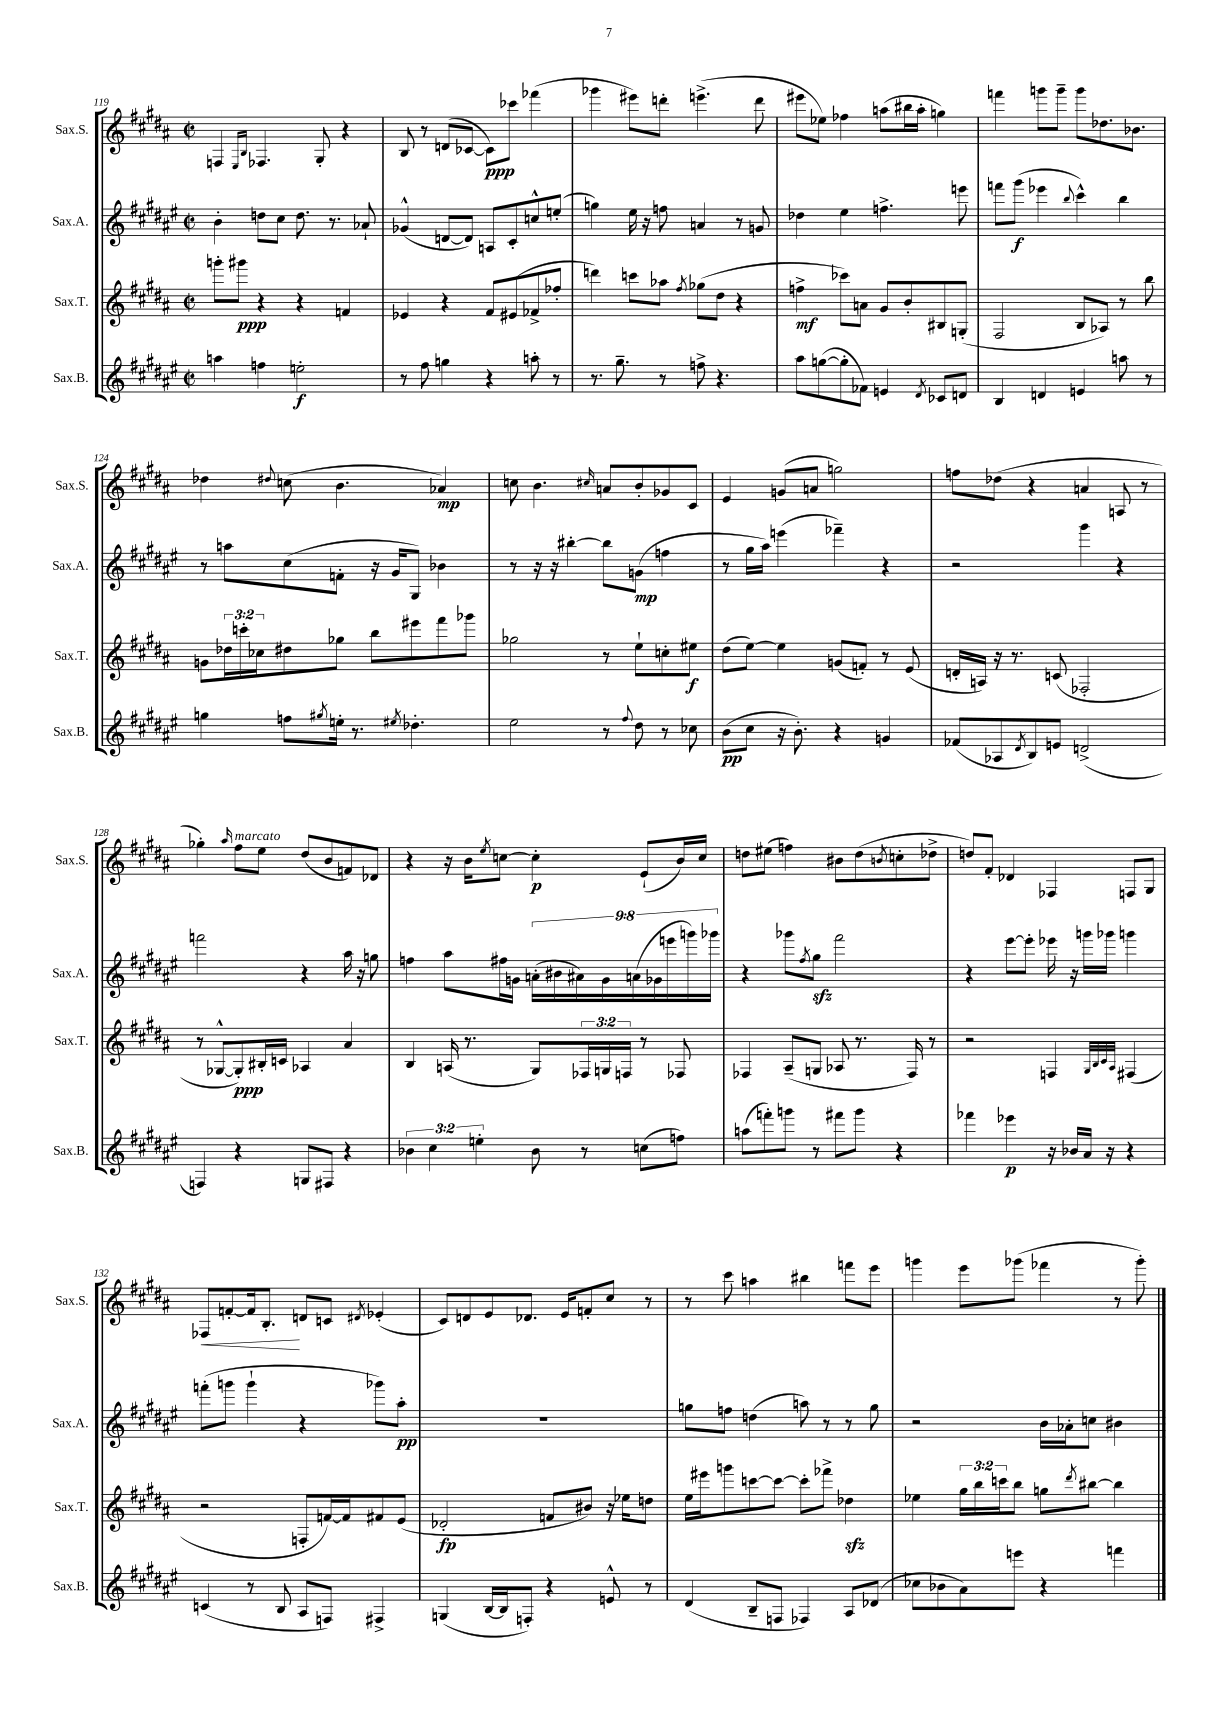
<<
\new StaffGroup <<
\new Staff = "s0" \with { instrumentName = "Sax.S." shortInstrumentName = "Sax.S." } {
    \clef treble \key b \major \defaultTimeSignature \time 2/2
    f4 \grace { e16 b16 } fes4. gis8-. r4 |
    b8 r8 d'8( ces'8~ ces'8\ppp) ces'''8 fes'''4( |
    ges'''4 eis'''8) d'''8-. e'''4.->( d'''8 |
    eis'''8 ees''8) fes''4 a''8( bis''16 a''16-. g''4) |
    f'''4 g'''8 g'''8-- g'''8 des''8. bes'8. |
    des''4 \appoggiatura { dis''8 } c''8( b'4. aes'4\mp) |
    c''8 b'4. \grace { cis''16 } a'8 b'8-. ges'8 cis'8 |
    e'4 g'8( a'8 g''2) |
    f''8 des''8( r4 a'4 a8 r8 |
    ges''4-.) \grace { ais''16 } fis''8^\markup { \italic "marcato" } e''8 dis''8( b'8 f'8) des'8 |
    r4 r16 b'16 \acciaccatura { e''8 } c''8~ c''4-.\p e'8-!( b'16) c''16 |
    d''8 eis''8( f''4) bis'8 d''8( \acciaccatura { b'8 } c''8-. des''8-> |
    d''8) fis'8-. des'4 fes4 f8 gis8 |
    fes8\< f'8~-. f'16 b8.-.\! d'8 c'8 \acciaccatura { dis'8 } ees'4-.( |
    cis'8) d'8 e'8 des'8. e'16 f'8-. cis''8 r8 |
    r8 cis'''8 a''4 bis''4 f'''8 e'''8 |
    g'''4 e'''8 ges'''8( fes'''4 r8 ges'''8-.) \bar "|." |
}
\new Staff = "s1" \with { instrumentName = "Sax.A." shortInstrumentName = "Sax.A." } {
    \clef treble \key fis \major \defaultTimeSignature \time 2/2 \override Staff.TupletNumber.text = #tuplet-number::calc-fraction-text
    b'4-. d''8 cis''8 d''8. r8. aes'8-! |
    ges'4-^( d'8~ d'8) a8 cis'8-. c''8-^ e''8-.( |
    g''4) eis''16 r16 f''8 a'4 r8 g'8 |
    des''4 eis''4 f''4.-> e'''8 |
    f'''8 gis'''8\f( ees'''4 \appoggiatura { b''8 } cis'''4-^) b''4 |
    r8 a''8 cis''8( f'8-. r16 gis'16 gis8) bes'4 |
    r8 r16 r16 bis''4~-. bis''8 g'8\mp( f''4 |
    r8 gis''16 ais''16) e'''4( fes'''4--) r4 |
    r2 gis'''4 r4 |
    f'''2 r4 ais''16 r16 g''8 |
    f''4 ais''8 fis''16 g'16 \tuplet 9/8 { a'16-.( bis'16 ais'16) g'16 a'16( ges'16 e'''16 g'''16) ges'''16 } |
    r4 ges'''8 \acciaccatura { fis''8 } gis''8\sfz fis'''2 |
    r4 eis'''8~ eis'''8-. ees'''16 r16 g'''16 ges'''16 g'''4 |
    f'''8-.( g'''8 g'''4-! r4 ges'''8) ais''8-.\pp |
    R1 |
    g''8 f''8 d''4( a''8) r8 r8 g''8 |
    r2 b'16 aes'16-. c''8 bis'4 \bar "|." |
}
\new Staff = "s2" \with { instrumentName = "Sax.T." shortInstrumentName = "Sax.T." } {
    \clef treble \key b \major \defaultTimeSignature \time 2/2 \override Staff.TupletNumber.text = #tuplet-number::calc-fraction-text
    g'''8-. gis'''8\ppp r4 r4 f'4 |
    ees'4 r4 fis'8 eis'8( fes'8-> fes''8-. |
    d'''4) c'''8 aes''8 \acciaccatura { fis''8 } ges''8( dis''8 r4 |
    f''4->\mf ces'''8) a'8 gis'8 b'8-. bis8 g8-.( |
    fis2 b8 aes8) r8 b''8 |
    g'8 \tuplet 3/2 { des''16 c'''16-. ces''16 } dis''8 ges''8 b''8 eis'''8 fis'''8 ges'''8 |
    ges''2 r8 e''8-! c''8-. eis''8\f |
    dis''8( e''8~) e''4 g'8( f'8-.) r8 e'8( |
    d'16-. a16) r16 r8. c'8( fes2-. |
    r8 ges8~-^ ges8-.\ppp) bis16-. c'16 aes4 ais'4 |
    b4 a16( r8. gis8) \tuplet 3/2 { fes16 g16 f16 } r8 fes8 |
    fes4 ais8--( g8 aes8 r8. fes16) r8 |
    r2 f4 \grace { gis32 b32 cis'32 ais32 } fis4( |
    r2 f8-. f'16~) f'16 fis'8 e'8( |
    des'2-.\fp f'8 bis'8) r16 ees''16 d''8 |
    e''16 eis'''16 g'''8 c'''8~ c'''8~ c'''8-. fes'''8-> des''4\sfz |
    ees''4 \tuplet 3/2 { gis''16 b''16 c'''16 } b''8 g''8 \acciaccatura { dis'''8 } bis''8~ bis''4 \bar "|." |
}
\new Staff = "s3" \with { instrumentName = "Sax.B." shortInstrumentName = "Sax.B." } {
    \clef treble \key fis \major \defaultTimeSignature \time 2/2 \override Staff.TupletNumber.text = #tuplet-number::calc-fraction-text
    a''4 f''4 e''2-.\f |
    r8 fis''8 g''4 r4 a''8-. r8 |
    r8. gis''8.-- r8 f''8-> r4. |
    ais''8 g''8~( g''8-. fes'8) e'4 \acciaccatura { dis'8 } ces'8 d'8 |
    b4 d'4 e'4 a''8 r8 |
    g''4 f''8 \acciaccatura { gis''8 } e''16-. r8. \acciaccatura { eis''8 } des''4.-. |
    eis''2 r8 \appoggiatura { fis''8 } dis''8 r8 ces''8 |
    b'8\pp( cis''8 r16 b'8.-.) r4 g'4 |
    fes'8( aes8 \acciaccatura { dis'8 } b8) e'8 d'2->( |
    f4) r4 g8 fis8 r4 |
    \tuplet 3/2 { bes'4 cis''4 e''4-. } bes'8 r8 c''8( f''8) |
    a''8( f'''8-.) g'''8 r8 fis'''8 g'''8 r4 |
    fes'''4 ees'''4\p r16 bes'16 ais'16 r16 r4 |
    c'4( r8 b8 ais8 f8) fis4-> |
    g4( b16~ b16 f8-.) r4 e'8-^ r8 |
    dis'4( b8-- f8 fes4) ais8 des'8( |
    ces''8 bes'8 ais'8) e'''8 r4 f'''4 \bar "|." |
}
>>
>>
\layout { \context { \Score currentBarNumber = #119 } }
